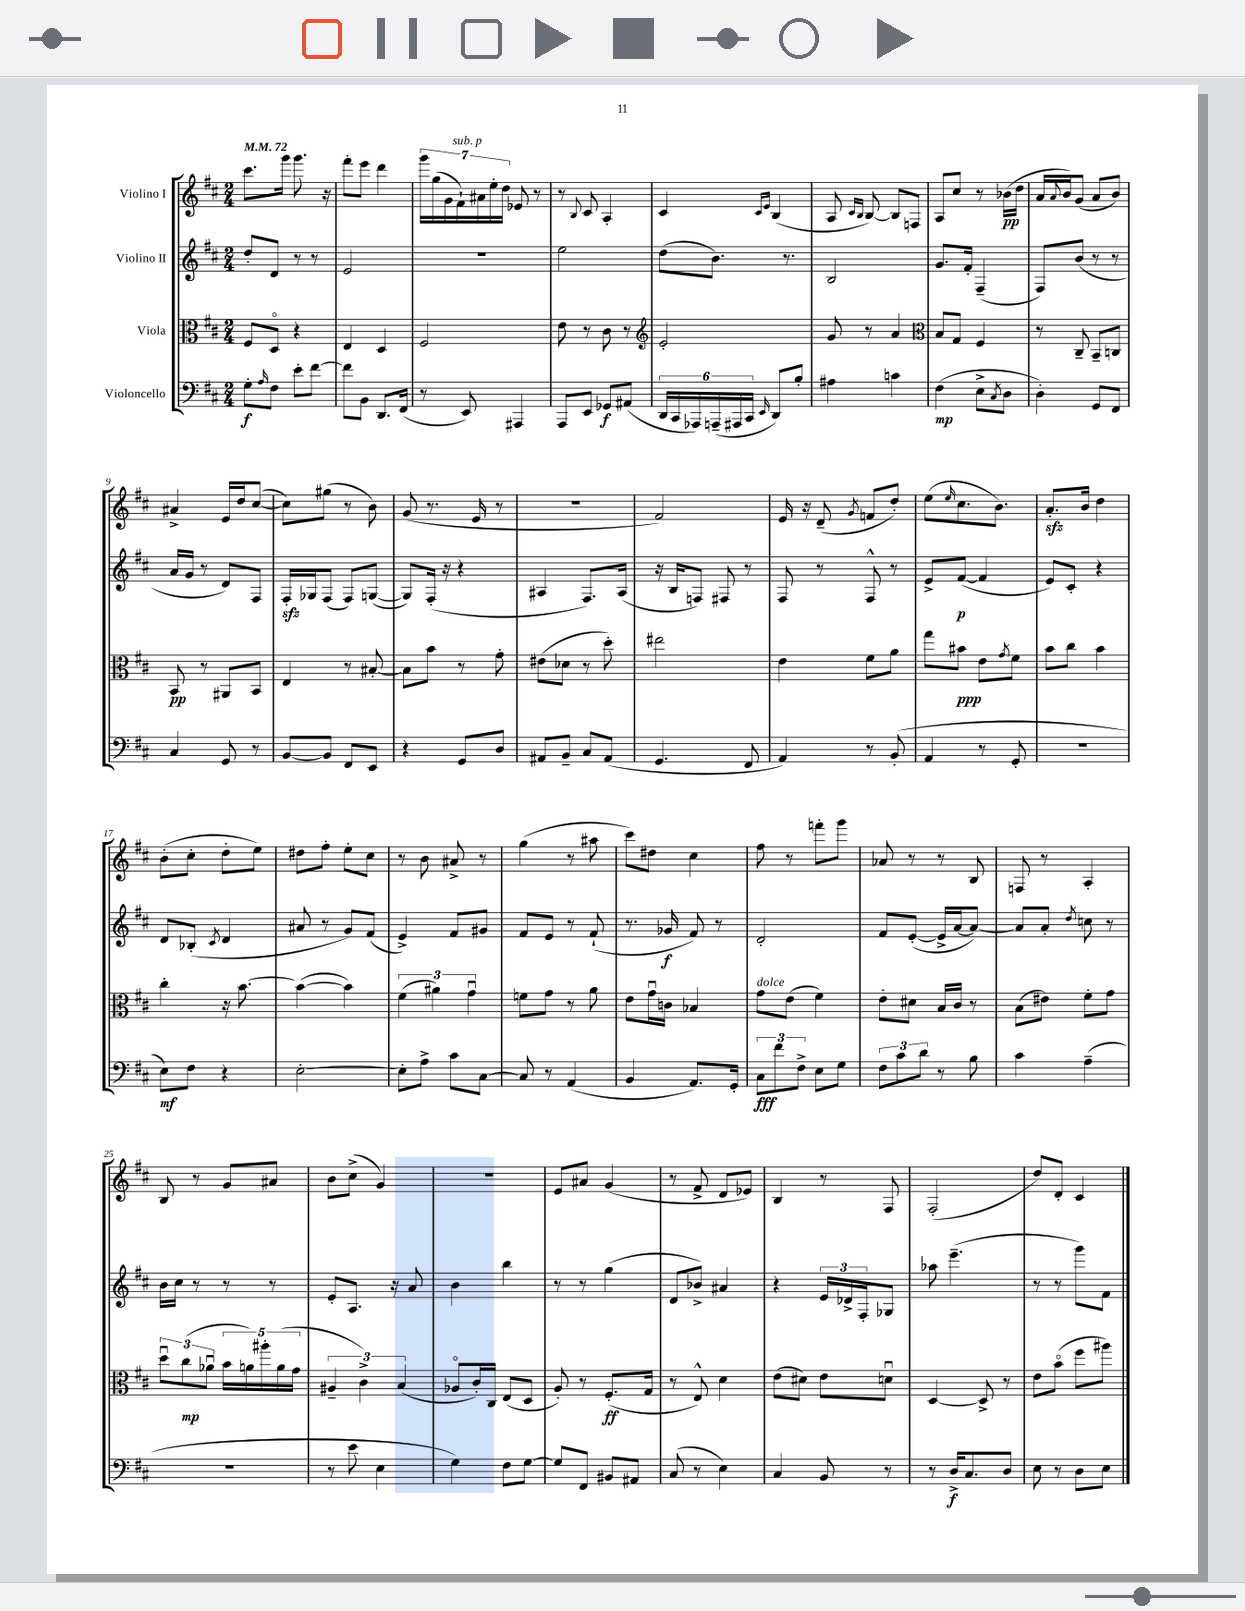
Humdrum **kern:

**kern	**dynam	**kern	**dynam	**kern	**dynam	**kern	**dynam
*part4	*part4	*part3	*part3	*part2	*part2	*part1	*part1
*staff4	*staff4	*staff3	*staff3	*staff2	*staff2	*staff1	*staff1
*I"Violoncello	*	*I"Viola	*	*I"Violino II	*	*I"Violino I	*
*clefF4	*	*clefC3	*	*clefG2	*	*clefG2	*
*k[f#c#]	*	*k[f#c#]	*	*k[f#c#]	*	*k[f#c#]	*
*M2/4	*	*M2/4	*	*M2/4	*	*M2/4	*
*MM72	*	*MM72	*	*MM72	*	*MM72	*
=1	=1	=1	=1	=1	=1	=1	=1
8G'\L	f	8F#/L	.	8dd'/L	.	8.ccc#\L	.
16qqA/	.	.	.	.	.	.	.
8F#\J	.	8D/J	.	8d/J	.	.	.
.	.	.	.	.	.	16ggg\Jk	.
8e'\L	.	4r	.	8r	.	8.ggg\	.
[8f#\J	.	.	.	8r	.	.	.
.	.	.	.	.	.	16r	.
=2	=2	=2	=2	=2	=2	=2	=2
8f#\L]	.	4E/	.	2e/	.	8fff#'\L	.
8BB\J	.	.	.	.	.	8eee\J	.
8.DD/L	.	4D/	.	.	.	4ddd\	.
(16FF#/Jk	.	.	.	.	.	.	.
=3	=3	=3	=3	=3	=3	=3	=3
8r	.	2F#/	.	2r	.	28ggg\LL	.
.	.	.	.	.	.	(28gg\	.
.	.	.	.	.	.	28g\	.
!	!	!	!	!	!	!LO:TX:a:i:t=sub. p	!
.	.	.	.	.	.	28f#`\)	.
8EE/)	.	.	.	.	.	.	.
.	.	.	.	.	.	28a#X\	.
.	.	.	.	.	.	28ee'\	.
.	.	.	.	.	.	28dd\JJ	.
4AAA#X/	.	.	.	.	.	8e-X/	.
.	.	.	.	.	.	8r	.
=4	=4	=4	=4	=4	=4	=4	=4
8AAA/L	.	8e\	.	2ee\	.	8r	.
.	.	.	.	.	.	8qqB/	.
8EE/J	.	8r	.	.	.	8c#/	.
8GG-X/L	f	8c#\	.	.	.	4A'/	.
(8AA#X/J	.	8r	.	.	.	.	.
=5	=5	=5	=5	=5	=5	=5	=5
*	*	*clefG2	*	*	*	*	*
24DD/LL	.	2e'/	.	(8dd\L	.	4c#/	.
24CC#/	.	.	.	.	.	.	.
24AAA-X/)	.	.	.	.	.	.	.
(24AAAn~/	.	.	.	8.b\J)	.	.	.
24AAA#X/	.	.	.	.	.	.	.
24CC#/JJ	.	.	.	.	.	.	.
.	.	.	.	.	.	16qqc#/LL	.
16qqEE/	.	.	.	.	.	16qqe/JJ	.
8DD/L)	.	.	.	.	.	(4B/	.
.	.	.	.	8.r	.	.	.
8B'/J	.	.	.	.	.	.	.
=6	=6	=6	=6	=6	=6	=6	=6
4A#X\	.	8g/	.	2B/	.	8A/	.
.	.	.	.	.	.	16qqc#/LL	.
.	.	.	.	.	.	16qqB/JJ	.
.	.	8r	.	.	.	[8B/)	.
4cn\	.	4a/	.	.	.	8B/L]	.
.	.	.	.	.	.	8Fn/J	.
=7	=7	=7	=7	=7	=7	=7	=7
*	*	*clefC3	*	*	*	*	*
(4F#\	mp	8B/L	.	8.g/L	.	8A/L	.
.	.	8G/J	.	.	.	8cc#/J	.
.	.	.	.	16f#'/Jk	.	.	.
8E^\L	.	4F#/	.	(4F#~/	.	8r	.
8qC#/	.	.	.	.	.	.	.
8D\J	.	.	.	.	.	(16b-X\LL	pp
.	.	.	.	.	.	16dd\JJ	.
=8	=8	=8	=8	=8	=8	=8	=8
4D'\)	.	8r	.	8F#/L)	.	16a/LL	.
.	.	.	.	.	.	8qqa/	.
.	.	.	.	.	.	16b/J)	.
.	.	8C#~/	.	(8b/J	.	(8g/J	.
8GG/L	.	8BB~/L	.	8r	.	8a/L	.
8FF#/J	.	8Cn/J	.	8r	.	8b/J)	.
!!LO:LB:g=z
=9	=9	=9	=9	=9	=9	=9	=9
4C#/	.	8BB/	pp	16a/LL	.	4a#X^/	.
.	.	.	.	16g/JJ	.	.	.
.	.	8r	.	8r	.	.	.
8GG/	.	8AA#X/L	.	8d/L)	.	16e/LL	.
.	.	.	.	.	.	16dd/J	.
8r	.	8BB/J	.	8F#/J	.	([8cc#/J	.
=10	=10	=10	=10	=10	=10	=10	=10
[8BB/L	.	4E/	.	16F#zz'/LL	.	8cc#\L])	.
.	.	.	.	16G-X/J	.	.	.
8BB/J]	.	.	.	(8F#/J	.	(8gg#X\J	.
8FF#/L	.	8r	.	8F#/L)	.	8r	.
8EE/J	.	[8B#X'/	.	([8Gn/J	.	8b\)	.
=11	=11	=11	=11	=11	=11	=11	=11
4r	.	8B#\L]	.	8G/L])	.	(8g/	.
.	.	8b\J	.	(16F#'/Jk	.	8.r	.
.	.	.	.	16r	.	.	.
8GG/L	.	8r	.	4r	.	.	.
.	.	.	.	.	.	16e/	.
8D/J	.	8g'\	.	.	.	8r	.
=12	=12	=12	=12	=12	=12	=12	=12
8AA#X/L	.	(8e#X\L	.	4A#X/	.	2r	.
8BB~/J	.	8d-X\J	.	.	.	.	.
8C#/L	.	8r	.	8.F#/L)	.	.	.
(8AA#/J	.	8dd'\)	.	.	.	.	.
.	.	.	.	(16A#/Jk	.	.	.
=13	=13	=13	=13	=13	=13	=13	=13
4.GG/	.	2ee#X\	.	16r	.	2f#/)	.
.	.	.	.	16B/KL	.	.	.
.	.	.	.	8Fn/J)	.	.	.
.	.	.	.	8F#X/	.	.	.
8FF#/	.	.	.	8r	.	.	.
=14	=14	=14	=14	=14	=14	=14	=14
4AA/)	.	4e\	.	8F#/	.	16e/	.
.	.	.	.	.	.	16r	.
.	.	.	.	8r	.	(8d~/	.
.	.	.	.	.	.	8qg/	.
8r	.	8f#\L	.	8F#^^/	.	8fn/L	.
(8BB'/	.	8a\J	.	8r	.	8dd'/J)	.
=15	=15	=15	=15	=15	=15	=15	=15
4AA/	.	8gg\L	.	8e^/L	.	(8ee\L	.
.	.	.	.	.	.	16qqee/	.
.	.	8b#X\J	ppp	([8f#/J	p	8.cc#\	.
8r	.	8e\L	.	4f#/]	.	.	.
.	.	.	.	.	.	8.b\J)	.
.	.	8qg/	.	.	.	.	.
8GG'/	.	8f#\J	.	.	.	.	.
=16	=16	=16	=16	=16	=16	=16	=16
2r	.	8b\L	.	8e/L)	.	8.azz'/L	.
.	.	8cc#\J	.	8c#'/J	.	.	.
.	.	.	.	.	.	16b/Jk	.
.	.	4b\	.	4r	.	4dd\	.
!!LO:LB:g=z
=17	=17	=17	=17	=17	=17	=17	=17
8E\L)	mf	4cc#'\	.	8d/L	.	(8b'\L	.
8F#\J	.	.	.	(8B-X'/J	.	8cc#'\J	.
.	.	.	.	8qc#/	.	.	.
4r	.	16r	.	4d/	.	8dd'\L	.
.	.	[8.b\	.	.	.	.	.
.	.	.	.	.	.	8ee\J)	.
=18	=18	=18	=18	=18	=18	=18	=18
[2E'\	.	(4b\_	.	8a#X/	.	8dd#X\L	.
.	.	.	.	8r	.	8ff#'\J	.
.	.	4b\])	.	8g/L)	.	8ee'\L	.
.	.	.	.	(8f#/J	.	8cc#\J	.
=19	=19	=19	=19	=19	=19	=19	=19
8E'\L]	.	(6f#\	.	4e^/)	.	8r	.
8A^\J	.	.	.	.	.	8b\	.
.	.	6a#X\)	.	.	.	.	.
8c#\L	.	.	.	8f#/L	.	8a#X^/	.
.	.	6gu\	.	.	.	.	.
[8C#\J	.	.	.	8g#X/J	.	8r	.
=20	=20	=20	=20	=20	=20	=20	=20
8C#/]	.	8fn\L	.	8f#/L	.	(4gg\	.
8r	.	8g\J	.	8e/J	.	.	.
(4AA/	.	8r	.	8r	.	8r	.
.	.	8a\	.	(8f#`/	.	8aa#X\	.
=21	=21	=21	=21	=21	=21	=21	=21
4BB/	.	8e\L	.	8.r	.	8ccc#\L)	.
.	.	16gu\L	.	.	.	8dd#X\J	.
.	.	16cn\JJ	.	16g-X/	f	.	.
8.AA/L)	.	4B-X/	.	8f#/)	.	4cc#\	.
.	.	.	.	8r	.	.	.
16GG'/Jk	.	.	.	.	.	.	.
=22	=22	=22	=22	=22	=22	=22	=22
!	!	!LO:TX:a:i:t=dolce	!	!	!	!	!
12C#\L	fff	8g\L	.	2d'/	.	8ff#\	.
12f#\	.	.	.	.	.	.	.
.	.	(8e\J	.	.	.	8r	.
12F#^\J	.	.	.	.	.	.	.
8E\L	.	4f#\)	.	.	.	8fffn'\L	.
8G\J	.	.	.	.	.	8ggg\J	.
=23	=23	=23	=23	=23	=23	=23	=23
12F#\L	.	8e'\L	.	8f#/L	.	8a-X/	.
12c#\	.	.	.	.	.	.	.
.	.	8d#X\J	.	([8e'/J	.	8r	.
12d\J	.	.	.	.	.	.	.
8r	.	16B/LL	.	16e^/LL]	.	8r	.
.	.	16c#/JJ	.	[16a/J	.	.	.
8B\	.	8r	.	8a/J_)	.	8B/	.
=24	=24	=24	=24	=24	=24	=24	=24
4c#\	.	(8B\L	.	8a/L]	.	8Fn/	.
.	.	8e#X\J)	.	8a'/J	.	8r	.
.	.	.	.	8qdd/	.	.	.
(4A~\	.	8f#'\L	.	8ccn\	.	4A'/	.
.	.	8g\J	.	8r	.	.	.
!!LO:LB:g=z
=25	=25	=25	=25	=25	=25	=25	=25
2r	.	12ddu\L	.	16b\LL	.	8B/	.
.	.	.	.	16cc#\JJ	.	.	.
.	.	(12cc#\	mp	.	.	.	.
.	.	.	.	8r	.	8r	.
.	.	12a-Xu\J	.	.	.	.	.
.	.	20b\LL	.	8r	.	8g/L	.
.	.	20an\)	.	.	.	.	.
.	.	20aa#X'\	.	.	.	.	.
.	.	.	.	8r	.	8a#X/J	.
.	.	(20a\	.	.	.	.	.
.	.	20g\JJ	.	.	.	.	.
=26	=26	=26	=26	=26	=26	=26	=26
8r	.	6A#X~/	.	8e'/L	.	8b\L	.
8e\	.	.	.	8.A/J	.	(8cc#^\J	.
.	.	6c#^\)	.	.	.	.	.
4E\	.	.	.	.	.	4g/)	.
.	.	.	.	16r	.	.	.
.	.	(6B/	.	.	.	.	.
.	.	.	.	8a/	.	.	.
=27	=27	=27	=27	=27	=27	=27	=27
4G\)	.	8A-X/L	.	4b\	.	2r	.
.	.	16c#'/L)	.	.	.	.	.
.	.	16C#/JJ	.	.	.	.	.
8F#\L	.	(8E/L	.	4bb\	.	.	.
[8G\J	.	8D/J	.	.	.	.	.
=28	=28	=28	=28	=28	=28	=28	=28
8G/L]	.	8A'/)	.	8r	.	8e/L	.
8FF#/J	.	8r	.	8r	.	8a#X/J	.
8BB#X/L	.	(8.F#'/L	ff	(4gg\	.	(4g/	.
8AA#X/J	.	.	.	.	.	.	.
.	.	16G/Jk	.	.	.	.	.
=29	=29	=29	=29	=29	=29	=29	=29
(8C#/	.	8r	.	8d/L	.	8r	.
8r	.	8E^^/)	.	8b-X^/J)	.	8f#^/	.
4E\)	.	4d\	.	4a#X/	.	8d/L	.
.	.	.	.	.	.	8e-X/J)	.
=30	=30	=30	=30	=30	=30	=30	=30
4C#/	.	(8e\L	.	4r	.	4B/	.
.	.	8d#X\J)	.	.	.	.	.
8BB/	.	8e\L	.	24e/LL	.	8r	.
.	.	.	.	24d-X^/	.	.	.
.	.	.	.	24F#'/J	.	.	.
8r	.	8dnu\J	.	8G-X/J	.	8F#/	.
=31	=31	=31	=31	=31	=31	=31	=31
8r	.	[4D/	.	8aa-X\	.	(2F#'/	.
16D^/KL	f	.	.	(4.eee~\	.	.	.
8.C#/	.	.	.	.	.	.	.
.	.	8D^/]	.	.	.	.	.
8D/J	.	8r	.	.	.	.	.
=32	=32	=32	=32	=32	=32	=32	=32
8E\	.	8e\L	.	8r	.	8dd/L)	.
8r	.	(8b\J	.	8r	.	8d'/J	.
8D\L	.	8ff#\L	.	8ggg\L)	.	4c#/	.
8E\J	.	8aa#X\J)	.	8f#\J	.	.	.
==	==	==	==	==	==	==	==
*-	*-	*-	*-	*-	*-	*-	*-
